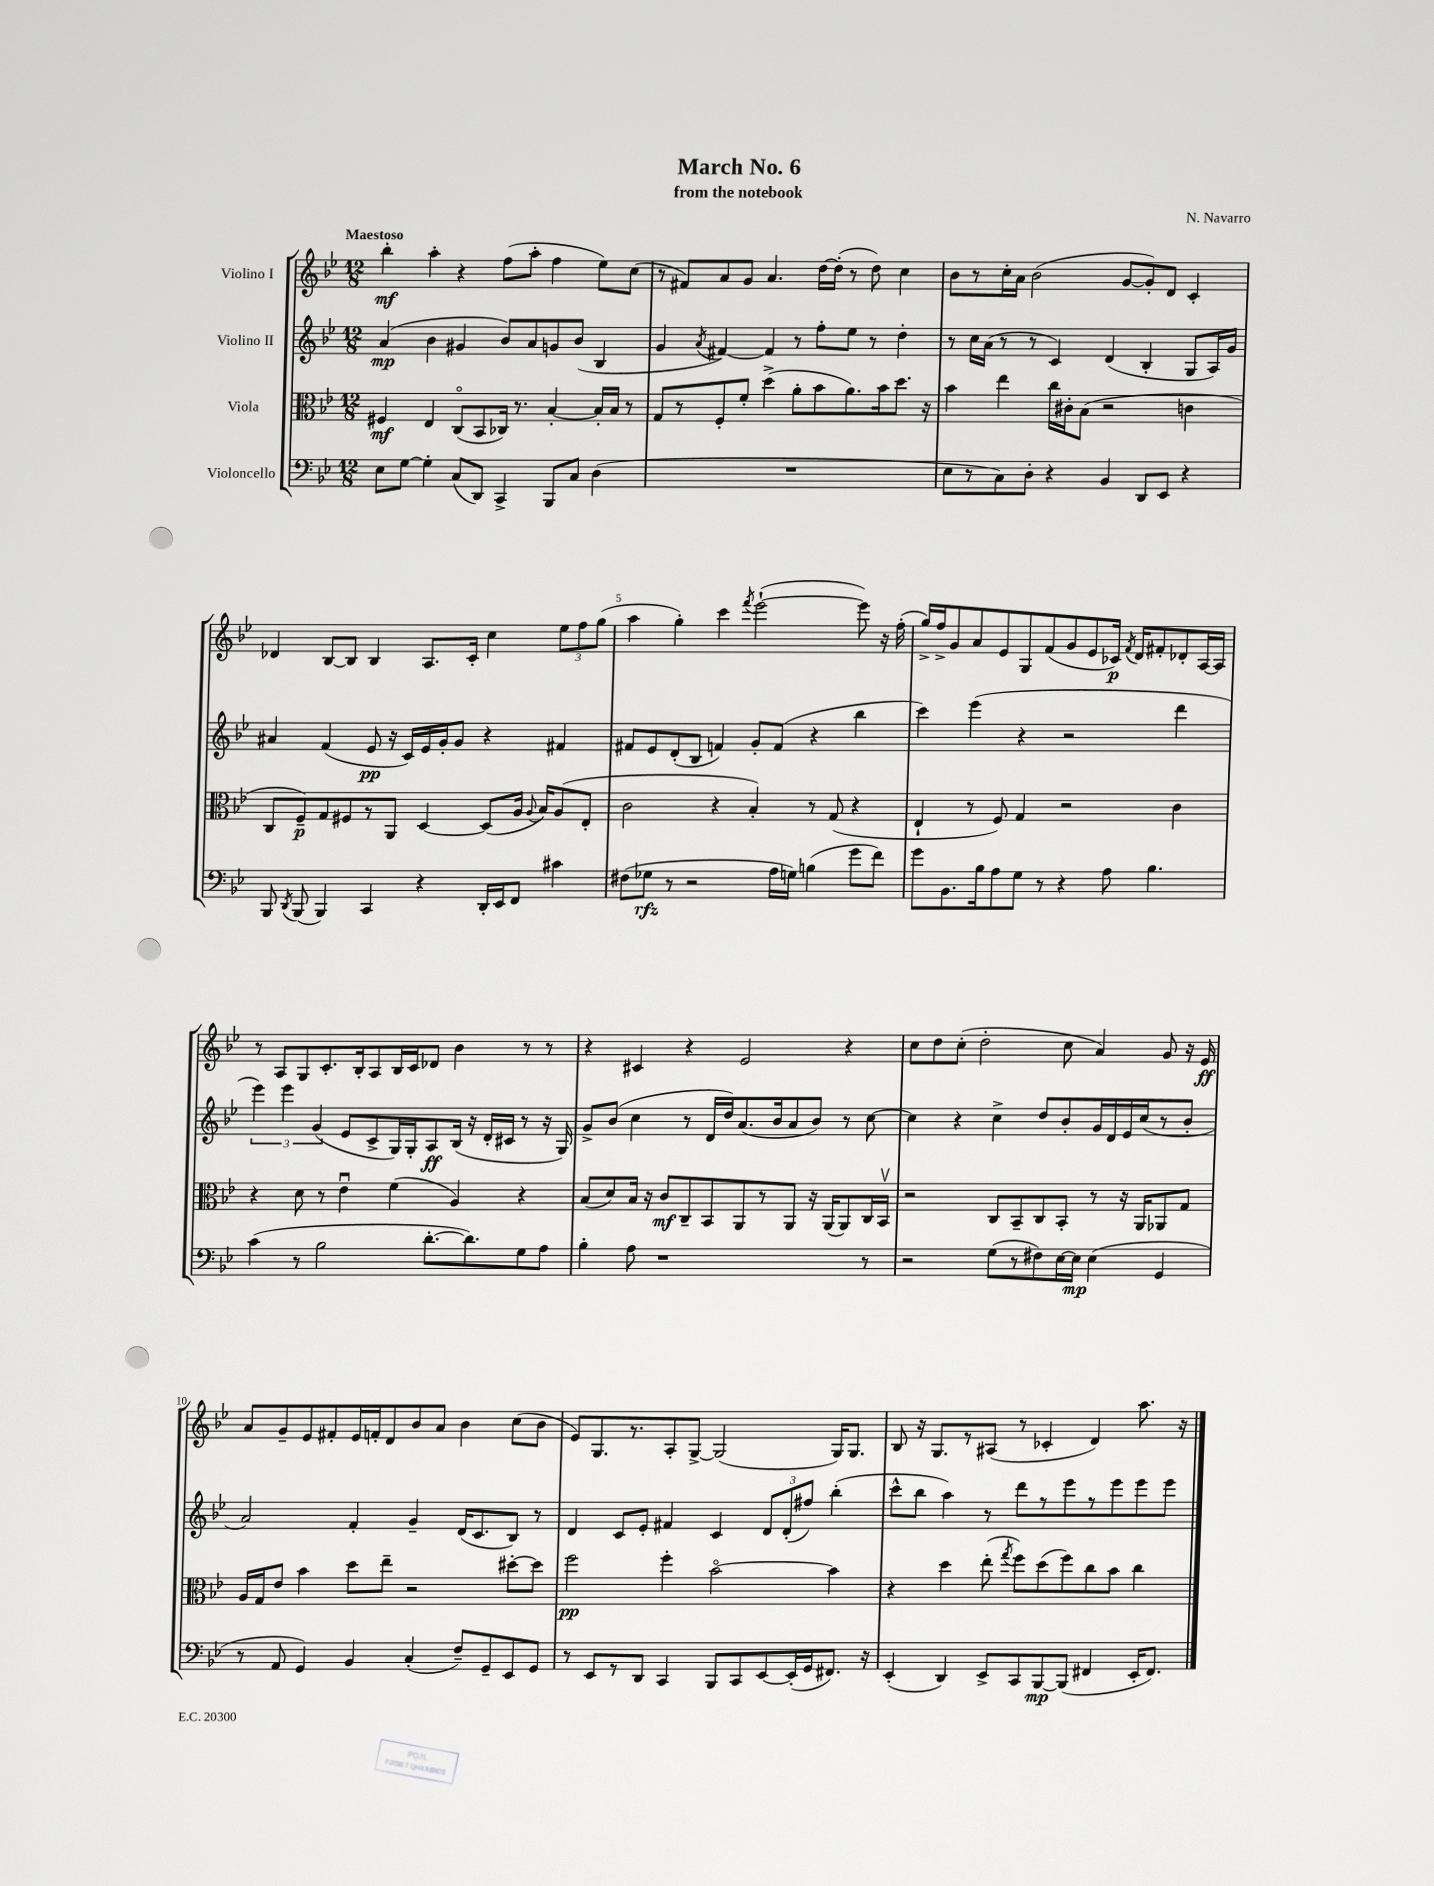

**kern	**kern	**kern	**kern
*staff4	*staff3	*staff2	*staff1
*clefF4	*clefC3	*clefG2	*clefG2
*k[b-e-]	*k[b-e-]	*k[b-e-]	*k[b-e-]
*M12/8	*M12/8	*M12/8	*M12/8
8E-	4F#	(4a	4bb-'
[8G	.	.	.
4G']	4E-	4b-	4aa'
(8C	(8Co	4g#	4r
8DD)	8BB-	.	.
4CC^	16C-)	8b-)	(8ff
.	8.r	.	.
.	.	8a	8aa'
8BBB-	[4B-'	8g	4ff
8C	.	(8b-	.
(4D	16B-']	4B-	8ee-)
.	16B-	.	.
.	8r	.	(8cc
=	=	=	=
1.r	8G	4g	8r
.	8r	.	8f#)
.	.	8qa	.
.	8F'	[4f#)	8a
.	8f'	.	8g
.	(4dd^	4f#]	4.a
.	8a'	8r	.
.	8b-	8ff'	[16dd
.	.	.	(16dd']
.	8.a)	8ee-	8r
.	.	8r	8dd)
.	16b-	.	.
.	8.dd	4dd'	4cc
.	16r	.	.
=	=	=	=
8E-	4b-	8r	8b-
8r	.	16cc	8r
.	.	(16a	.
8C)	4ee-	8r	16cc'
.	.	.	16a
8D'	.	8r	(2b-
4r	16cc	4c)	.
.	16c#'	.	.
.	(8B-	.	.
4BB-	2r	(4d	.
.	.	.	[8g
8DD	.	4B-'	8g'])
8EE-	.	.	8d
4r	4c	8G	4c'
.	.	16A)	.
.	.	16g	.
=	=	=	=
8BBB-	8C	4a#	4d-
8qDD	.	.	.
(8BBB-	8F~)	.	.
4BBB-)	8G	(4f	[8B-
.	8F#	.	8B-]
4CC	8r	8e-	4B-
.	8AA	16r	.
.	.	16c)	.
4r	[4D	16e-	8.A
.	.	16g'	.
.	.	8g	.
.	.	.	16c'
16DD'	(8D]	4r	4cc
16EE-	.	.	.
8FF	16A	.	.
.	8qqA	.	.
.	16B-)	.	.
4c#	(8A	4f#	12ee-
.	.	.	12ff
.	8E-'	.	.
.	.	.	(12gg
=	=	=	=
(8F#	2c	8f#	4aa
8G-	.	8e-	.
8r	.	(8d'	4gg')
2r	.	8B-	.
.	4r	4f)	4ccc
.	.	.	8qfff
.	4B-')	8g'	([2eee-`
16A	.	(8f	.
16G)	.	.	.
(4B	8r	4r	.
.	(8G	.	.
8g	4r	4bb-	8eee-])
8f)	.	.	16r
.	.	.	(16ff'
=	=	=	=
8g	4E-`	4ccc)	16gg^)
.	.	.	16ff^
8.BB-	.	.	8g
.	8r	(4eee-	8a
16B-	.	.	.
8A	8F)	.	8e-
8G	4G	4r	8G
8r	.	.	(8f
4r	2r	2r	8g
.	.	.	8e-
8A	.	.	16c-)
.	.	.	8qf
.	.	.	16d
4.B-	.	.	8f#'
.	4c	4ddd	8d-'
.	.	.	[16A
.	.	.	16A]
=	=	=	=
(4c	4r	6eee-)	8r
.	.	.	8A
.	.	6eee-	.
8r	8d	.	8G
.	.	(6g	.
2B-	8r	.	8.c'
.	4e-u	8e-	.
.	.	.	16B-'
.	.	8c^	8A
.	(4f	16G)	16B-
.	.	16G'	16c
[8.d'	.	8A	8d-
.	4A)	(16B-	4b-
8.d])	.	16r	.
.	.	16d'	.
.	.	16c#	.
8G	4r	8r	8r
8A	.	16r	8r
.	.	16G)	.
=	=	=	=
4B-'	(8B-	8g^	4r
.	8d)	(8b-	.
8A	16B-	4cc	4c#
.	16r	.	.
1r	8c	.	.
.	8C~	8r	4r
.	8BB-	16d	.
.	.	16dd)	.
.	8AA	(8.a	2e-
.	8r	.	.
.	.	16b-	.
.	8AA	8a	.
.	16r	8b-)	.
.	(16AA	.	.
.	8AA)	8r	4r
8r	16C	[8cc	.
.	16BB-v	.	.
=	=	=	=
2r	2r	4cc]	8cc
.	.	.	8dd
.	.	4r	(8cc'
.	.	.	2dd'
(8G	8C	4cc^	.
8r	8BB-~	.	.
8F#)	8C	8dd	.
[16E-	8BB-'	8b-'	8cc
16E-]	.	.	.
(4E-	8r	16g	4a)
.	.	16d	.
.	16r	16e-	.
.	16AA	(16cc	.
4GG	8AA-	8r	8g
.	8G	8b-'	16r
.	.	.	16e-
=	=	=	=
8r	16A	2a)	8a
.	16G	.	.
8AA	8e-	.	8g~
4GG)	4b-	.	8e-
.	.	.	8f#'
4BB-	8dd	4f'	16e-
.	.	.	16f'
.	8ee-~	.	8d
(4C'	2r	4g~	8b-
.	.	.	8a
8F~)	.	(16d	4b-
.	.	8.c	.
8GG~	.	.	.
8EE-	[8dd#'	8B-)	(8cc
8GG	8dd#]	8r	8b-
=	=	=	=
8r	2ff	4d	8e-)
8EE-	.	.	8.G
8r	.	8c	.
.	.	.	8.r
8DD	.	8e-'	.
4CC	4ff'	4f#	8A'
.	.	.	[8G^
8BBB-	[2b-o	4c	(2G]
8CC	.	.	.
[8EE-	.	12d	.
.	.	(12d'	.
(16EE-']	.	.	.
.	.	12ff#)	.
16GG	.	.	.
8.FF#)	4b-]	(4bb-'	16G)
.	.	.	8.G
16r	.	.	.
=	=	=	=
(4EE-'	4r	8ccc^^	8B-
.	.	8bb-	16r
.	.	.	8.G
4DD)	4dd	4aa)	.
.	.	.	8r
8EE-^	(8ee-'	8r	(8A#
.	8qgg	.	.
8CC	8ff)	8ddd	8r
[8BBB-	(8dd	8r	4c-'
(8BBB-]	8ff)	8eee-	.
4FF#	8cc	8r	4d)
.	8b-	8eee-	.
16EE-'	4cc	8eee-	8.aa
8.FF#)	.	.	.
.	.	8eee-	.
.	.	.	16r
==	==	==	==
*-	*-	*-	*-
